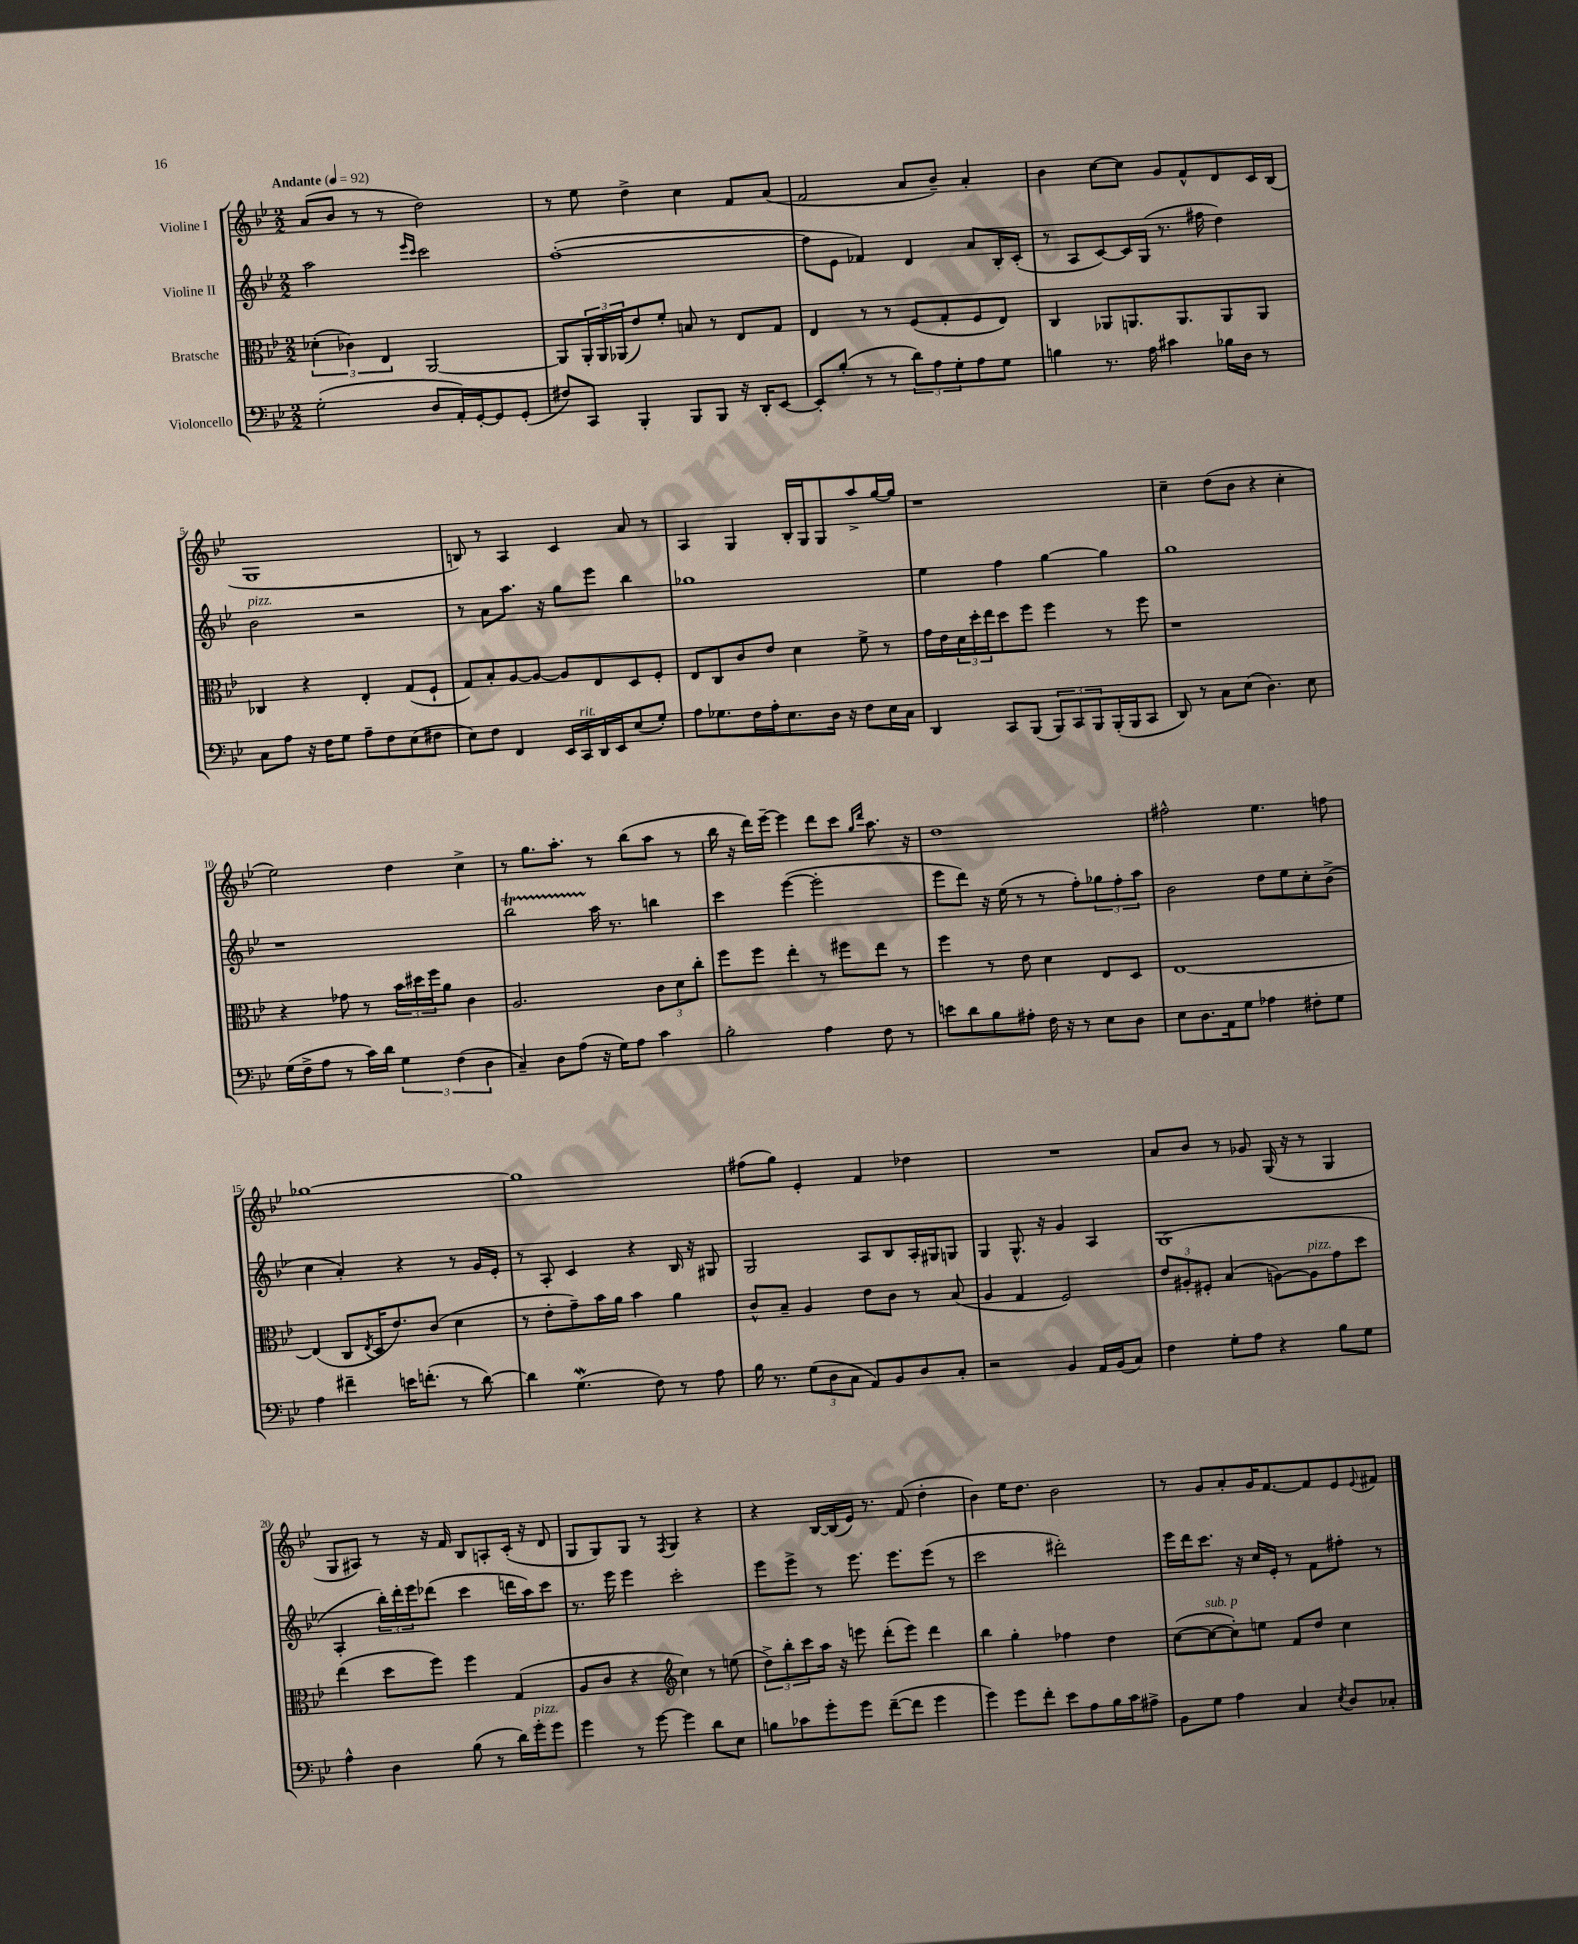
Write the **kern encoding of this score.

**kern	**kern	**kern	**kern
*staff4	*staff3	*staff2	*staff1
*clefF4	*clefC3	*clefG2	*clefG2
*k[b-e-]	*k[b-e-]	*k[b-e-]	*k[b-e-]
*M2/2	*M2/2	*M2/2	*M2/2
*MM92	*MM92	*MM92	*MM92
(2G'\	(6d-'\	2aa\	(8a/L
.	.	.	8b-/J
.	6c-\)	.	.
.	.	.	8r
.	6E-/	.	.
.	.	.	8r
.	.	16qqeee-/LL	.
.	.	16qqccc/JJ	.
8D/L	[2AA/	2ccc\	2dd\)
16AA'/L)	.	.	.
[16GG'/J	.	.	.
8GG/]	.	.	.
(8GG'/J	.	.	.
=	=	=	=
8F#/L)	8AA/]L	([1ff'	8r
8CC/J	24AA'/L	.	8ee-\
.	24AA/	.	.
.	(24AA-/J	.	.
4BBB-'/	8e-/)	.	4dd^\
.	8f'/J	.	.
8BBB-/L	8B/	.	4cc\
8BBB-/J	8r	.	.
16r	8E-/L	.	8f/L
16DD'/LK	.	.	.
[8EE-/J	8G/J	.	(8a/J
=	=	=	=
8EE-'/]L	4E-/	8ff\]L	2f/
(8B-'/J	.	8e-\J	.
8r	8r	4f-/)	.
8r	8r	.	.
12d\L)	(8F/L	4d/	8a/L
12A\	.	.	.
.	8G'/	.	8b-~/J)
12G'\	.	.	.
8A\	8F/	8a/L	4a'/
8G\J	8E-/J)	16B-'/L	.
.	.	(16c'/JJ	.
=	=	=	=
4B\	4C/	8r	4b-\
.	.	8A/L	.
8.r	8AA-/L	[8c/)	[8cc\L
.	8.AA/	16c/]L	8cc\]J
16A\	.	(16G/JJ	.
4c#\	.	8.r	8g/L
.	8.AA/	.	.
.	.	.	8f^^/
.	.	16ff#\	.
16B-\LL	8AA/	4dd\)	8d/
16D\JJ	.	.	.
8r	8AA/J	.	16c/L
.	.	.	(16B-/JJ
=	=	=	=
8C\L	4C-/	2b-\	1G
8A\J	.	.	.
16r	4r	.	.
16F\LK	.	.	.
8G\J	.	.	.
8A~\L	4E-'/	2r	.
8F\	.	.	.
(8E-\	(8G/L	.	.
8F#\J	8F`/J	.	.
=	=	=	=
8E-\L)	8G/L)	8r	8B/)
8F\J	8B-'/	8a\L	8r
4FF/	[8A/	8.aa\J	4A/
.	8A/_J	.	.
.	.	16r	.
16EE-/LL	8A/]L	8gg\L	4c/
16CC/	.	.	.
16DD/	8E-/	8eee-\J	.
16EE-/J	.	.	.
(8E-/	8D/	4bb-\	8a/
8G'/J)	8F'/J	.	8r
=	=	=	=
8A\L	8E-/L	1gg-	4A/
8.G-\	8C/	.	.
.	8c/	.	4G/
16F\L	.	.	.
16A'\J	8e-/J	.	.
8.E-\	.	.	.
.	4d\	.	16B-'/LL
.	.	.	16G/J
16D\Jk	.	.	8G/
16r	.	.	.
8F\L	8f^\	.	8aa^/
16E-\L	8r	.	[16gg/L
16C\JJ	.	.	16gg/]JJ
=	=	=	=
4DD/	16g\LL	4ee-\	1r
.	16e-\	.	.
.	24d\	.	.
.	24dd'\	.	.
.	24ee-\J	.	.
8CC/L	8dd\	4ff\	.
(8BBB-/J	8ff\J	.	.
12BBB-/L)	4ff\	[4gg\	.
12CC/	.	.	.
12BBB-/	.	.	.
(16BBB-'/L	8r	4gg\]	.
16BBB-/J	.	.	.
8CC/J	8ff\	.	.
=	=	=	=
8DD/)	1r	1gg	4cc~\
8r	.	.	.
8C\L	.	.	(8dd\L
(8E-\J	.	.	8b-\J
4.D\)	.	.	4r
.	.	.	4cc'\
8E-\	.	.	.
=	=	=	=
(16G\LL	4r	1r	2ee-\)
16F^\J	.	.	.
8A\J	.	.	.
8r	8g-\	.	.
16c\LL)	8r	.	.
16d\JJ	.	.	.
6G\	24b-\LL	.	4dd\
.	24dd#\	.	.
.	24ff\J	.	.
.	8a\J	.	.
(6F\	.	.	.
.	4c\	.	4cc^\
6D\	.	.	.
=	=	=	=
4C~/)	2.A/	2bb-\	8r
.	.	.	8.gg\L
8D\L	.	.	.
.	.	.	8.aa'\J
(8A\J	.	.	.
16r	.	16aa\	8r
16G\LK)	.	8.r	.
8A\J	.	.	(8bb-\L
4c\	12c\L	4bb\	8aa\J
.	12d\	.	.
.	.	.	8r
.	12cc'\J	.	.
=	=	=	=
2B-'\	8ff\L	4ccc\	16bb-\
.	.	.	16r
.	8ff\J	.	16ddd\LL)
.	.	.	[16eee-~\JJ
.	4ee-'\	([4eee-\	4eee-\]
4A\	8r	2eee-'\]	8ddd\L
.	8ff#\L	.	8ccc\J
.	.	.	16qqgg/LL
.	.	.	16qqddd/JJ
8F\	8ee-\J	.	8.aa\
8r	8r	.	.
.	.	.	16r
=	=	=	=
8e\L	4ff\	8eee-\L	1dd
8d\	.	8ddd\J)	.
8B-\	8r	16r	.
.	.	(16ee-\	.
8A#'\J	8e-\	8r	.
16F\	4d\	8r	.
16r	.	.	.
8r	.	8ff'\L)	.
8E-\L	8E-/L	12gg-\	.
.	.	12ff'\	.
8D\J	8D/J	.	.
.	.	12aa\J	.
=	=	=	=
8E-\L	[1E-	2b-\	2ff#^^\
8.D\	.	.	.
16AA\k	.	.	.
8G\J	.	.	.
4A-\	.	8dd\L	4.ee-\
.	.	8ee-\	.
8F#'\L	.	8cc'\	.
8G\J	.	(8b-^\J	8ff\
=	=	=	=
4A\	(4E-/]	4cc\	[1gg-
4f#~\	8C/L	4a'/)	.
.	8qE-/	.	.
.	16D/K	.	.
.	8.e-/)	.	.
16e\LK	.	4r	.
(8.f'\J	.	.	.
.	(8c/J	.	.
8r	4d\	8r	.
[8d\)	.	16g/LL	.
.	.	16e-'/JJ	.
=	=	=	=
4d\]	8r	8r	1gg-]
.	8e-'\L	8A'/	.
(4.G\	8g~\)	4c/	.
.	16b-\L	.	.
.	16a\JJ	.	.
.	4b-\	4r	.
8F\)	.	.	.
8r	4a\	16B-/	.
.	.	16r	.
8A\	.	8G#/	.
=	=	=	=
16B-\	8c^^/L	2G/	(8ff#\L
8.r	.	.	.
.	8B-~/J	.	8gg\J)
(12G\L	4A/	.	4e-'/
12D\	.	.	.
12C\J	.	.	.
8AA/L)	8e-\L	8A/L	4f/
8BB-/	8c\J	8B-/	.
8D/	8r	16A'/L	4dd-\
.	.	16G#/J	.
8C'/J	(8B-/	8G/J	.
=	=	=	=
2r	4A/	4G/	1r
.	4G/	8.G^^/	.
.	.	16r	.
4BB-/	2F/)	4g/	.
16AA/LL	.	4A/	.
(16BB-/J	.	.	.
8C/J)	.	.	.
=	=	=	=
4F\	12e-/L	(1G	8a/L
.	12A#'/	.	.
.	.	.	8b-/J
.	12F#'/J	.	.
8G'\L	(4B-/	.	8r
8A\J	.	.	8g-/
4r	[8A\L)	.	(16G/
.	.	.	16r
.	8A\]	.	8r
8B-\L	8g\	.	4G/
8G\J	8dd\J	.	.
=	=	=	=
4A^^\	(4ee-\	4A'/	8G/L
.	.	.	8A#/J)
4D\	8dd\L	24bb-'\LL)	8r
.	.	24ddd'\	.
.	.	24eee-\J	.
.	8ff\J)	(8ddd-\J	16r
.	.	.	16f/
(8B-\	4ff\	4ccc\	8B-/L
8r	.	.	8A'/
16d\LL)	(4G/	16ddd\LL	(16c'/Jk
16g'\J	.	16aa\J)	16r
8g\J	.	8ccc\J	8d/
=	=	=	=
4g\	8A/L	8.r	8G/L
.	8c/J	.	8G/)
.	.	16eee-\	.
8r	4r	4eee-\	8G/J
[8g\	.	.	8r
*	*clefG2	*	*
.	.	.	8qF/
4g\]	4cc\)	2ccc'\	4G/
8d\L	8r	.	4r
8E-\J	(8ee\	.	.
=	=	=	=
8B\L	12dd^\L)	8eee-\L	4r
.	12bb-'\	.	.
8c-\	.	8eee-^\J	.
.	12ccc\	.	.
8g'\	16aa\Jk	8r	[16B-/LL
.	16r	.	(16B-/]
8g\J	8eee\	8.eee-\	16e-/JJ)
.	.	.	8.r
([8f~\L	(8ddd'\L	.	.
.	.	8.eee-\L	.
8f\]J	8eee\J)	.	(8f/
4g\	4ddd\	(8eee-\J	4dd'\
.	.	8r	.
=	=	=	=
4g\)	4bb-\	2ccc\	4b-\)
8g\L	4gg'\	.	16ee-\LK
.	.	.	8.dd\J
8f'\J	.	.	.
8e-\L	4ff-\	2ddd#'\)	2b-\
8A\	.	.	.
16B-\L	4dd\	.	.
16c\J	.	.	.
8A#^\J	.	.	.
=	=	=	=
8BB-\L	([8cc\L	16eee-\LL	8r
.	.	16ddd\J	.
8G\J	8cc\_	8.ccc\J	8g/L
4A\	8cc'\])	.	8a'/
.	.	16r	.
.	8ee\J	16cc/LL	16g/K
.	.	16e-'/JJ	[8.f/
4C/	8f/L	8r	.
.	8dd/J	8f\L	8f/]
8qE-/	.	.	.
8D/L	4cc\	8ff#'\J	8e-/
.	.	.	8qqe-/
8C-'/J	.	8r	8f#/J
==	==	==	==
*-	*-	*-	*-
